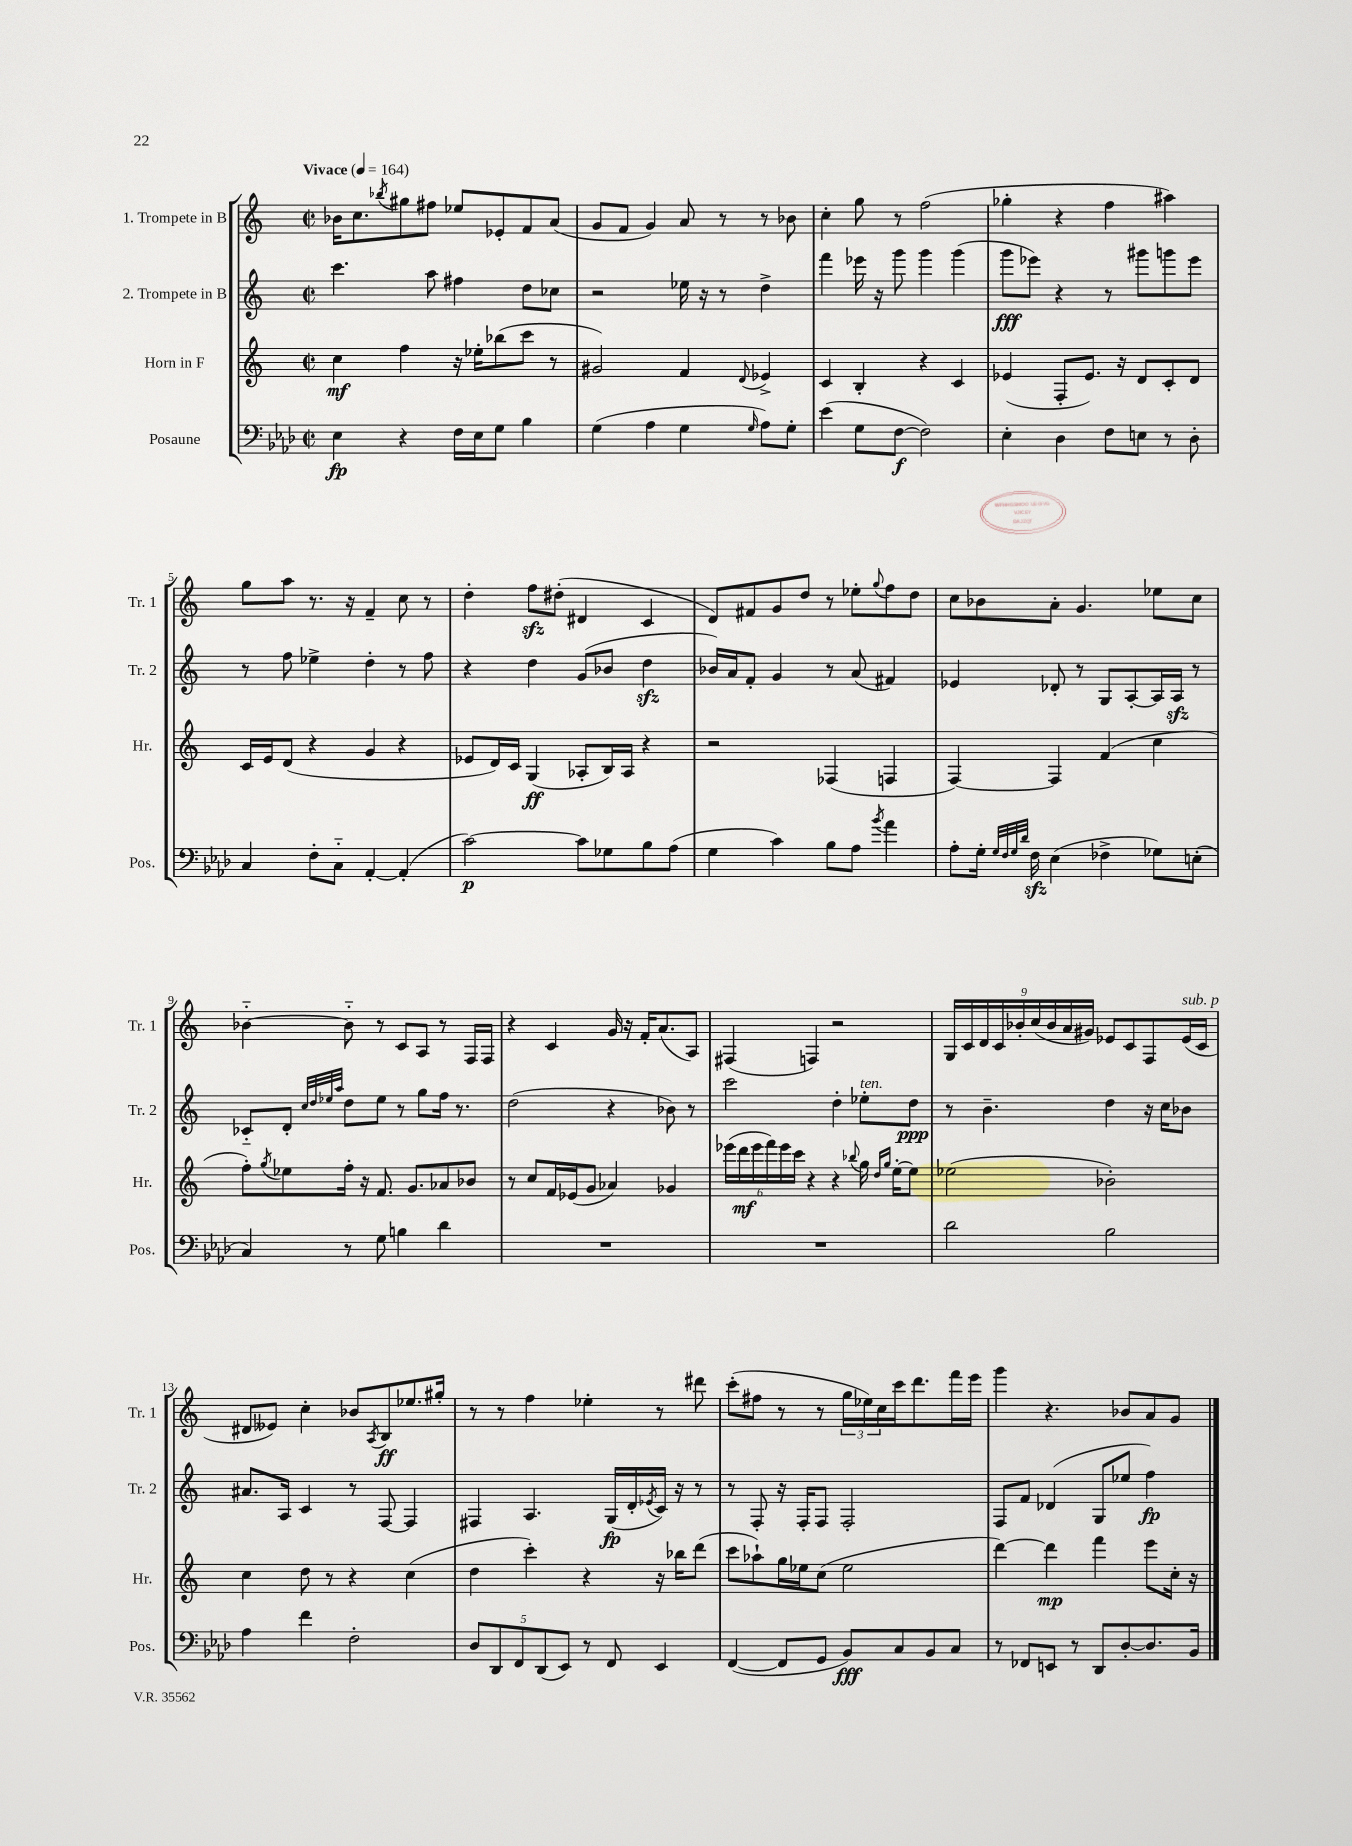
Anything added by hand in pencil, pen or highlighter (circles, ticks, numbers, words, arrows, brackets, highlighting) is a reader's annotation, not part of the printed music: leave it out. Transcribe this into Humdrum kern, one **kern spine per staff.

**kern	**kern	**kern	**kern
*staff4	*staff3	*staff2	*staff1
*clefF4	*clefG2	*clefG2	*clefG2
*k[b-e-a-d-]	*k[]	*k[]	*k[]
*M2/2	*M2/2	*M2/2	*M2/2
*met(c|)	*met(c|)	*met(c|)	*met(c|)
*MM164	*MM164	*MM164	*MM164
4E-	4cc	4.ccc	16b-
.	.	.	8.cc
.	.	.	8qbb-
4r	4ff	.	8gg#
.	.	8aa	8ff#
16F	16r	4ff#	8ee-
16E-	16ee-'	.	.
8G	(8bb-	.	8e-'
4B-	8ccc	8dd	8f
.	8r	8cc-	(8a
=	=	=	=
(4G	2g#)	2r	8g
.	.	.	8f
4A-	.	.	4g)
4G	4f	16ee-	8a
.	.	16r	.
.	.	8r	8r
16qqG	8qqd	.	.
8A-)	4e-^	4dd^	8r
8G'	.	.	8b-
=	=	=	=
(4e-	4c	4fff	4cc'
8G	4B'	16eee-	8gg
.	.	16r	.
[8F	.	8ggg	8r
2F])	4r	4ggg	(2ff
.	4c	(4ggg	.
=	=	=	=
4E-'	(4e-	8ggg	4gg-'
.	.	8eee-)	.
4D-	8F'	4r	4r
.	8.e-)	.	.
8F	.	8r	4ff
.	16r	.	.
8E	8d	8ggg#	.
8r	8c'	8ggg	4aa#)
8D-'	8d	8eee-	.
=	=	=	=
4C	16c	8r	8gg
.	16e	.	.
.	(8d	8ff	8aa
8F'	4r	4ee-^	8.r
8C'~	.	.	.
.	.	.	16r
[4AA-'	4g	4dd'	4f~
(4AA-']	4r	8r	8cc
.	.	8ff	8r
=	=	=	=
[2c)	8e-	4r	4dd'
.	16d)	.	.
.	16c	.	.
.	(4G	4dd	8ff
.	.	.	(8dd#'
8c]	8A-'	(8g	4d#
8G-	16B)	8b-	.
.	16A-	.	.
8B-	4r	4dd	4c
(8A-	.	.	.
=	=	=	=
4G	2r	16b-)	8d)
.	.	16a	.
.	.	8f'	8f#
4c)	.	4g	8g
.	.	.	8dd
8B-	(4F-	8r	8r
8A-	.	(8a	8ee-'
8qb-	.	.	8qqgg
4a-	4F	4f#)	8ff
.	.	.	8dd
=	=	=	=
8A-'	[4F)	4e-	8cc
16G'	.	.	8b-
32qqG	.	.	.
32qqF	.	.	.
32qqG	.	.	.
32qqd-	.	.	.
16F	.	.	.
(4E-	4F]	8d-'	8a'
.	.	8r	4.g
4F-^	(4f	8G	.
.	.	[8A'	.
8G-)	4cc	16A]	8ee-
.	.	16A	.
(8E'	.	8r	8cc
=	=	=	=
4C)	8ff')	8c-'~	[4b-'~
.	8qgg	.	.
.	8ee-	8d'	.
.	.	32qqcc	.
.	.	32qqdd	.
.	.	32qqee-	.
.	.	32qqaa	.
8r	16ff'	8dd	8b-'~]
.	16r	.	.
8G	8.f	8ee-	8r
4B	.	8r	8c
.	8.g	.	.
.	.	8gg	8A
4d-	8a-	16ff	8r
.	.	8.r	.
.	8b-	.	16F
.	.	.	16F
=	=	=	=
1r	8r	(2dd	4r
.	8cc	.	.
.	16f	.	4c
.	(16e-	.	.
.	8g	.	.
.	4a-)	4r	16g
.	.	.	16r
.	.	.	16f'
.	.	.	(8.a
.	4g-	8b-)	.
.	.	8r	8A)
=	=	=	=
1r	(24eee-	2ccc	(4F#
.	24ddd	.	.
.	24eee-	.	.
.	24fff)	.	.
.	24eee-	.	.
.	24ccc	.	.
.	4r	.	4F)
.	4r	4dd'	2r
.	8qqbb-	.	.
.	16gg	8ee-'	.
.	16qqdd	.	.
.	16qqgg	.	.
.	[16ee'	.	.
.	8ee]	8dd	.
=	=	=	=
2d-	(2ee-	8r	18G
.	.	.	18c
.	.	.	18d
.	.	4.b~	.
.	.	.	18c
.	.	.	18b-'
.	.	.	(18cc
.	.	.	18b-
.	.	.	18a
.	.	.	18g#)
2B-	2b-')	4dd	8e-
.	.	.	8c
.	.	16r	8F
.	.	16cc	.
.	.	8b-	(16e-
.	.	.	16c
=	=	=	=
4A-	4cc	8.a#	8d#
.	.	.	8e--)
.	.	16A	.
4f	8dd	4c	4cc'
.	8r	.	.
2F'	4r	8r	8b-
.	.	.	8qA
.	.	[8F	8B
.	(4cc	4F]	8.ee-
.	.	.	16gg#'
=	=	=	=
10D-	4dd	4F#	8r
10DD-	.	.	.
.	.	.	8r
10FF	.	.	.
.	4ccc')	4.A	4ff
(10DD-	.	.	.
10EE-)	.	.	.
8r	4r	.	4ee-'
8FF	.	(16G	.
.	.	16d'	.
.	.	8qe-	.
4EE-	16r	16c)	8r
.	16bb-	16r	.
.	(8ddd	8r	8ddd#
=	=	=	=
([4FF	8ccc	8r	(8ccc'
.	8aa-`)	8F'	8ff#
8FF]	16gg	16r	8r
.	16ee-	16F'	.
8GG	(8cc	8F	8r
8BB-)	2ee-	2F'	24gg
.	.	.	24ee-)
.	.	.	24cc
8C	.	.	16ccc
.	.	.	8.ddd
8BB-	.	.	.
8C	.	.	16fff
.	.	.	16eee
=	=	=	=
8r	[4ddd)	8F	4ggg
8FF-	.	8f	.
8EE	4ddd]	(4d-	4.r
8r	.	.	.
8DD-	4fff	8G	.
[8D-'	.	8ee-	8b-
8.D-]	8eee	4ff)	8a
.	16cc'	.	8g
16BB-	16r	.	.
==	==	==	==
*-	*-	*-	*-
